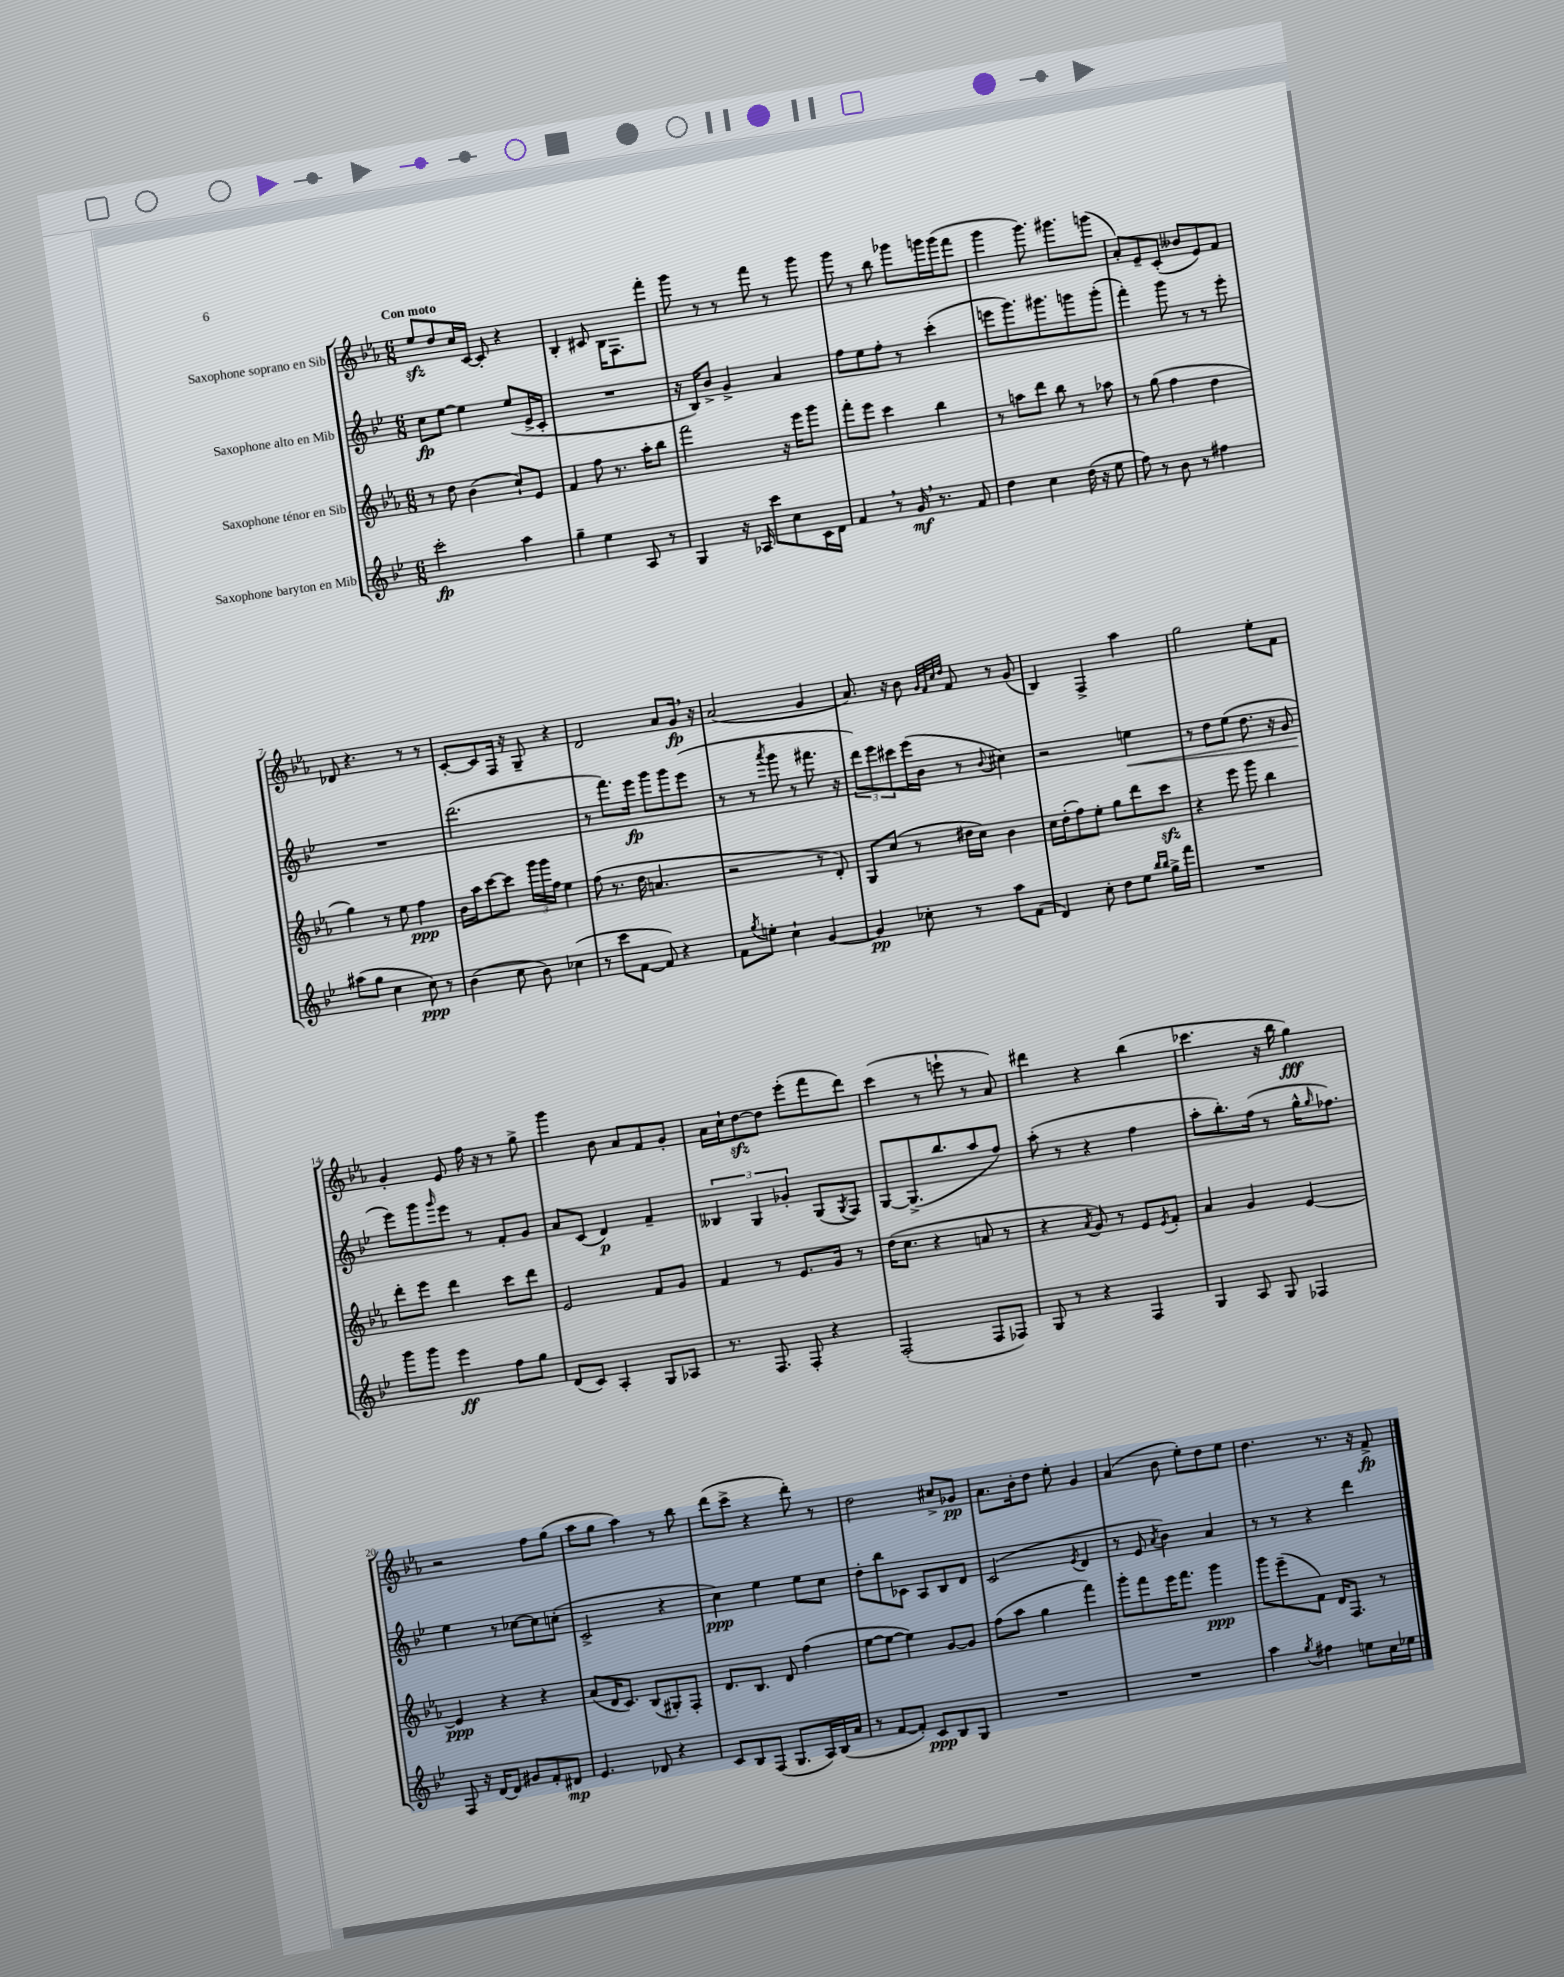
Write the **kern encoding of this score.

**kern	**kern	**kern	**kern
*staff4	*staff3	*staff2	*staff1
*clefG2	*clefG2	*clefG2	*clefG2
*k[b-e-]	*k[b-e-a-]	*k[b-e-]	*k[b-e-a-]
*M6/8	*M6/8	*M6/8	*M6/8
2ccc'	8r	8cc	8ee-
.	8dd	[8ee-	8dd
.	(4b-	4ee-]	16cc
.	.	.	[16c
.	.	.	8c']
4aa	8cc`)	(8ee-	4r
.	8e-	16e-^	.
.	.	16c'	.
=	=	=	=
4gg~	4f	2.r	4B-'
4ee-	8ff	.	8c#
.	8.r	.	16B-
.	.	.	8.F
8A	.	.	.
.	16aa-'	.	.
8r	8bb-	.	8fff'
=	=	=	=
4G	2fff	16r	8ggg
.	.	16B-)	.
.	.	8b-^	8r
16r	.	4g^	8r
16A-	.	.	.
8ccc	.	.	8fff
8cc	16r	4a	8r
.	16eee-	.	.
16c	8ggg	.	8ggg
16d	.	.	.
=	=	=	=
4f	8fff'	8ff	8ggg
.	8eee-	8ee-	8r
8r	4ccc	8ff'	8bb-
16g	.	8r	8ggg-
8.r	.	.	.
.	4bb-	(4ccc'	16ggg
.	.	.	(16ggg
8f	.	.	8fff
=	=	=	=
4dd	8r	8eee	4ggg
.	8aa	8.ggg)	.
4cc	8ddd	.	8.ggg)
.	.	8.ggg#	.
.	8bb-	.	.
.	.	.	8.ggg#
(16dd	8r	8ggg	.
16r	.	.	.
8ee-	8aa-	(8ggg'	(8ggg
=	=	=	=
8ff)	8r	4fff')	8a-')
8r	(8gg	.	8e-~
8b-	4ff	8ggg	(8c'
8r	.	8r	8b--
4ff#	4dd	8r	8e-)
.	.	8eee-'	8f
=	=	=	=
(8aa#	4gg)	2.r	8d-
8gg	.	.	4.r
4cc	8r	.	.
.	8ee-	.	.
8cc)	4ff	.	8r
8r	.	.	8r
=	=	=	=
(4b-	16b-	(2.ddd	[8c'
.	16aa-	.	.
.	[8ccc	.	8c]
8cc	8ccc]	.	16F
.	.	.	16r
8b-)	24ggg	.	8G~
.	24ggg	.	.
.	24ff	.	.
(4cc-	4ee-	.	4r
=	=	=	=
8r	(8ff	8r	2d
8ccc	8.r	8.fff)	.
[8f	.	.	.
.	16dd	16eee-	.
8f])	4.a	8ggg	.
4r	.	8ggg	8a-
.	.	(8eee-	16g
.	.	.	16r
=	=	=	=
8f	2r	8r	(2a-
8qgg	.	.	.
8ee'	.	8r	.
.	.	8qaaa	.
4cc`	.	8ggg	.
.	.	8r	.
[4g	8r	8.fff#	4g
.	8d')	.	.
.	.	16r	.
=	=	=	=
4g]	8G	12ddd)	8.a-)
.	.	12eee-	.
.	(8cc	.	.
.	.	12ccc#	.
.	.	.	16r
8cc-'	8r	(16eee-	8b-
.	.	16b-	.
.	.	.	32qqg
.	.	.	32qqf
.	.	.	32qqcc
.	.	.	32qqdd
8r	16dd#	8r	8f
.	16cc)	.	.
.	.	8qqb-	.
8aa	4b-	4cc#)	8r
(8f	.	.	(8g
=	=	=	=
4d)	16cc	2r	4B-)
.	(16dd'	.	.
.	8ff)	.	.
8cc'	8ee-'	.	4F^
8dd	8gg	.	.
8ee-	8ddd	4ee	4aa-
16qqbb-	.	.	.
16qqbb-	.	.	.
16gg^	8ccc	.	.
16fff	.	.	.
=	=	=	=
2.r	4r	8r	2gg
.	.	8dd	.
.	8eee-	(8ee-	.
.	8ggg	8.dd	.
.	4bb-	.	8ee-'
.	.	16r	.
.	.	8g	8f
=	=	=	=
8ggg	8ddd'	8eee-)	4g'
8ggg	8eee-	8ggg	.
.	.	16qqggg	.
4eee-	4ddd	8eee-	8e-
.	.	8r	16ff
.	.	.	16r
8ff	8ccc	8f'	8r
8gg	8ddd	8g	8gg^
=	=	=	=
(8d	2e-	8a	4ggg
8c)	.	(8c	.
4A'	.	4d)	8b-
.	.	.	8a-
8G	8f	4f~	8f
8A-	8g	.	8g'
=	=	=	=
8.r	4f	6B--	16a-
.	.	.	16cc`
.	.	.	[8dd
.	.	6G	.
8.F	.	.	.
.	8r	.	8dd]
.	.	6g-'	.
8F'	8.e-	.	(8eee-'
4r	.	(8G	8fff
.	16g	.	.
.	.	8qG	.
.	8r	8F)	8ddd)
=	=	=	=
(2F'	(16dd	[8G	(4ccc
.	8.cc	.	.
.	.	(8.G^]	.
.	4r	.	8r
.	.	8.bb-	.
.	.	.	8eee`
8F	8a	8aa	8r
8F-)	8r	8ff)	8a-)
=	=	=	=
8G	4r	(8aa'	4ddd#
8r	.	8r	.
.	8qa-	.	.
4r	8g)	4r	4r
.	8r	.	.
4F	8e-	4ff	(4bb-
.	8qe-	.	.
.	8f'	.	.
=	=	=	=
4G	4a-	8aa'	4.ccc-
.	.	8.bb-')	.
8A	4g	.	.
.	.	(16ff	.
8G	.	8r	16r
.	.	.	16bb-
4F-	[4e-	16gg^^	4gg)
.	.	16qqgg	.
.	.	8.ff-)	.
=	=	=	=
8F	4e-]	4ee-	2r
16r	.	.	.
[16d	.	.	.
8d]	4r	8r	.
8g#	.	[8cc-	.
8f'	4r	8cc-]	8ff
8d#	.	(8cc'	(8gg
=	=	=	=
4.e-	(8a-	2c^	8aa-
.	16d	.	8gg
.	8.c)	.	.
.	.	.	4aa-)
8d-	(8B-	.	.
4r	8G#')	4r	8r
.	8F'	.	8bb-
=	=	=	=
8c	8.d	4cc)	(8ddd
8B-	.	.	8ccc^
.	8.B-	.	.
(8F	.	4ee-	4r
8.G	8d	.	.
.	(4ff	8ee-	8ddd')
16A)	.	.	.
(16B-	.	8cc	8r
16a	.	.	.
=	=	=	=
8r	[8ee-	8dd'	2dd
[8f	8ee-_	8bb-	.
8f'])	4ee-])	8c-	.
8c	.	8A	.
8B-	[8g	8B-	8cc#^
8G	8g]	8d	8g-
=	=	=	=
2.r	(8ff	(2c	8.a-
.	8aa-	.	.
.	.	.	16b-'
.	4gg	.	8dd
.	.	.	8ee-'
.	.	8qe-	.
.	4fff)	4d	4g
=	=	=	=
2.r	8ggg'	8r	(4a-
.	8fff	8e-	.
.	.	8qa	.
.	16eee-	4b-)	8b-
.	8.fff	.	.
.	.	.	8ee-')
.	4ggg	4a	8dd
.	.	.	8ee-
=	=	=	=
4aa	8ggg	8r	4.dd
.	(8eee-~	8r	.
8qgg	.	.	.
4ff#	8f)	4r	.
.	16d	.	8.r
.	8.F	.	.
8ee	.	4ddd	.
.	.	.	16r
16cc	8r	.	8f^
16ee-	.	.	.
==	==	==	==
*-	*-	*-	*-
